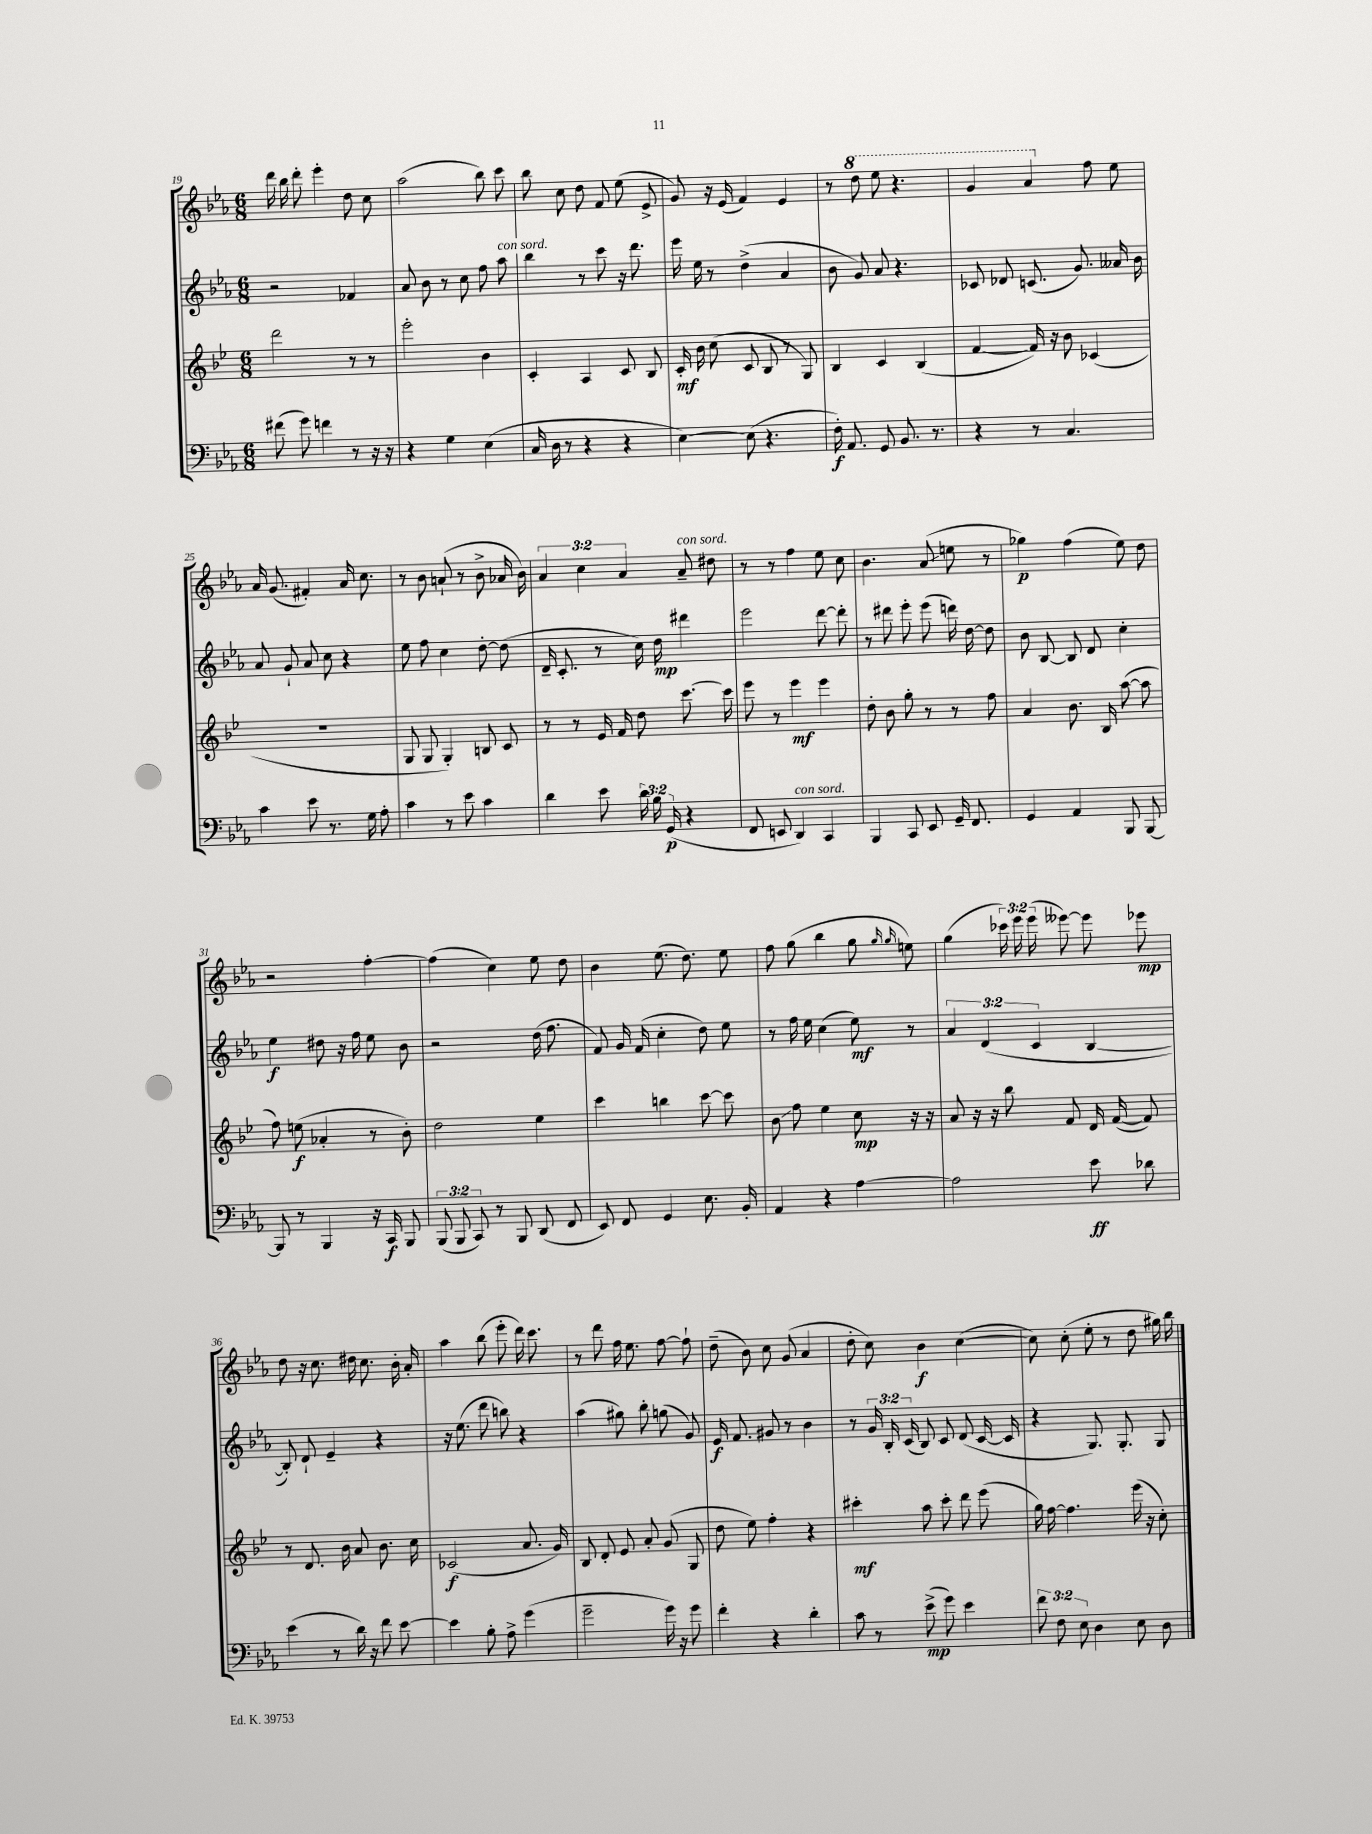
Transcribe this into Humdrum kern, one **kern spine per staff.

**kern	**kern	**kern	**kern
*staff4	*staff3	*staff2	*staff1
*clefF4	*clefG2	*clefG2	*clefG2
*k[b-e-a-]	*k[b-e-]	*k[b-e-a-]	*k[b-e-a-]
*M6/8	*M6/8	*M6/8	*M6/8
(8f#\	2ddd\	2r	16ddd\
.	.	.	16bb-\
8g\)	.	.	8ddd'\
4f\	.	.	4eee-'\
8r	8r	4f-/	8dd\
16r	8r	.	8cc\
16r	.	.	.
=	=	=	=
4r	2eee-'\	8a-/	(2aa-\
.	.	8b-\	.
4G\	.	8r	.
.	.	8cc\	.
(4E-\	4b-\	8ff\	8bb-\)
.	.	8aa-\	8ccc\
=	=	=	=
16C/	4c'/	4bb-\	8bb-\
16D\	.	.	.
8r	.	.	8cc\
4r	4A/	8r	8dd\
.	.	8ccc\	8f/
4r	8c/	16r	(8ee-\
.	.	8.ddd\	.
.	8B-/	.	8e-^/
=	=	=	=
[4E-\)	16c'/	16eee-\	8g/)
.	16b-\	16ee-\	.
.	(8cc\	8r	16r
.	.	.	(16e-/
(8E-\]	8c/	(4dd^\	4f/)
4.r	8B-/	.	.
.	8r	4a-/	4e-/
.	8G/)	.	.
=	=	=	=
16F'\)	4B-/	8b-\	8r
8.AA-/	.	.	.
.	.	8g/)	8ddd\
8GG/	4c/	8a-/	8eee-\
8.BB-/	.	4.r	4.r
.	(4B-/	.	.
8.r	.	.	.
=	=	=	=
4r	[4f/	8c-/	4gg/
.	.	8d-/	.
8r	16f/])	(8.c/	4aa-/
.	16r	.	.
4.C/	8b-\	.	.
.	.	8.g/)	.
.	(4c-/	.	8ff\
.	.	16a--/	8ee-\
.	.	16b-\	.
=	=	=	=
4c\	2.r	8a-/	16a-/
.	.	.	(8.g/
.	.	8g`/	.
8e-\	.	8a-/	4f#'/)
8.r	.	8cc\	.
.	.	4r	16a-/
16G\	.	.	8.cc\
8A-'\	.	.	.
=	=	=	=
4c\	8G/	8ee-\	8r
.	8G/	8ff\	8b-\
8r	4G'/)	4cc\	(8a`/
8e-\	.	.	8r
4c\	8B/	[8dd'\	8b-^\
.	8c/	(8dd\]	16a-/
.	.	.	16b-\)
=	=	=	=
4d\	8r	16d~/	6a-/
.	.	8.c'/	.
.	8r	.	.
.	.	.	6cc\
8e-\	16e-/	8r	.
.	16f/	.	.
.	.	.	6a-/
24d\	8dd\	16cc\)	.
24B-\	.	.	.
.	.	16dd\	.
(24GG/	.	.	.
4r	[8.ccc\	4ddd#\	8a-~/
.	.	.	8dd#\
.	16ccc\]	.	.
=	=	=	=
8FF/	8eee-\	2eee-\	8r
8EE/	8r	.	8r
4DD/)	4eee-\	.	4ff\
4CC/	4eee-\	[8ddd\	8ee-\
.	.	8ddd'\]	8cc\
=	=	=	=
4BBB-/	8dd'\	8r	4.b-\
.	8b-\	8ddd#\	.
8CC/	8gg'\	8eee-'\	.
8EE-/	8r	(8eee-\	(8a-/
16GG~/	8r	16ddd\)	8ee\
8.FF/	.	[16dd\	.
.	8ff\	8dd\]	8r
=	=	=	=
4GG/	4a/	8b-\	4gg-\)
.	.	[8B-/	.
4AA-/	8.b-\	8B-/]	(4ff\
.	.	8d/	.
.	16B-/	.	.
8BBB-/	([8aa\	4cc'\	8ee-\)
[8BBB-/	8aa\]	.	8dd\
=	=	=	=
8BBB-/]	8ff\)	4ee-\	2r
8r	(8ee\	.	.
4BBB-/	4a-'/	8dd#\	.
.	.	16r	.
.	.	16ff\	.
16r	8r	8ee-\	[4ff'\
16CC/	.	.	.
8BBB-/	8b-'\)	8b-\	.
=	=	=	=
(12BBB-/	2dd\	2r	(4ff\]
12BBB-/	.	.	.
12CC/)	.	.	.
8r	.	.	4cc\)
8BBB-/	.	.	.
(8DD/	4ee-\	(16dd\	8ee-\
.	.	8.ff\	.
8FF/	.	.	8dd\
=	=	=	=
8EE-/)	4ccc\	8f/)	4b-\
8FF/	.	16g/	.
.	.	(16f/	.
4GG/	4bb\	4cc'\	(8.ee-\
.	.	.	8.dd\)
8.E-\	[8ccc\	8dd\)	.
.	8ccc\]	8ee-\	8ee-\
16BB-'/	.	.	.
=	=	=	=
4AA-/	8b-\	8r	8ff\
.	8ff\	16ff\	(8gg\
.	.	16ee-\	.
4r	4ee-\	(4cc\	4bb-\
[4A-\	8cc\	8ee-\)	8gg\
.	.	.	16qqgg/
.	.	.	16qqgg/
.	16r	8r	8ee\)
.	16r	.	.
=	=	=	=
2A-\]	8a/	6a-/	(4gg\
.	16r	.	.
.	.	(6d/	.
.	16r	.	.
.	8bb-\	.	24ccc-\)
.	.	.	24eee-\
.	.	6c/	(24eee-\
.	8f/	.	[8eee--\)
8e-\	16d/	[4B-/	8eee--\]
.	([16f/	.	.
8d-\	8f/])	.	8eee-\
=	=	=	=
(4e-\	8r	8B-'/])	8dd\
.	8.d/	8d`/	16r
.	.	.	8.cc\
8r	.	4e-~/	.
.	16b-\	.	.
16d\)	8a/	.	16dd#\
16r	.	.	8.cc\
8f\	8.b-\	4r	.
[8e-\	.	.	16b-'\
.	16cc\	.	16a-'/
=	=	=	=
4e-\]	(2c-/	16r	4aa-\
.	.	(8.ee-\	.
8B-'\	.	8ddd\	(8bb-\
8A-^\	.	8bb\)	8eee-'\
(4g\	8.a/	4r	16ddd\)
.	.	.	8.ccc\
.	16g/)	.	.
=	=	=	=
2g~\	8B-/	(4aa-\	8r
.	8d'/	.	8ddd\
.	8e-/	8gg#\)	16ff\
.	.	.	8.ee-\
.	8a'/	8bb-'\	.
16g\)	(8g/	(8gg\	[8ff\
16r	.	.	.
8g\	8G/	8g/)	8ff`\]
=	=	=	=
4f'\	8dd\	16e-/	(8dd~\
.	.	8.f/	.
.	8ee-\)	.	8b-\)
4r	4ff'\	8g#/	8cc\
.	.	8r	(8g/
4d'\	4r	4b-\	4a-/
=	=	=	=
8c\	4ccc#'\	8r	8dd'\
8r	.	24g/	8cc\)
.	.	24B-'/	.
.	.	(24c/	.
(8e-^\	8aa\	8B-/)	4b-\
8g\)	8ccc#'\	8c/	.
4e-\	8ddd\	(8d/	([4cc\
.	(8eee-\	[16c/	.
.	.	16c/]	.
=	=	=	=
12f\	16gg\)	4r	8cc\])
.	[16ff\	.	.
12F\	.	.	.
.	4.ff\]	.	(8cc'\
12E-\	.	.	.
4D\	.	8.G/)	8ee-'\
.	.	.	8r
.	.	8.G'/	.
8E-\	(16eee-\	.	8dd\
.	16r	.	.
8D\	8cc'\)	8G/	16gg#\)
.	.	.	16bb-\
==	==	==	==
*-	*-	*-	*-
